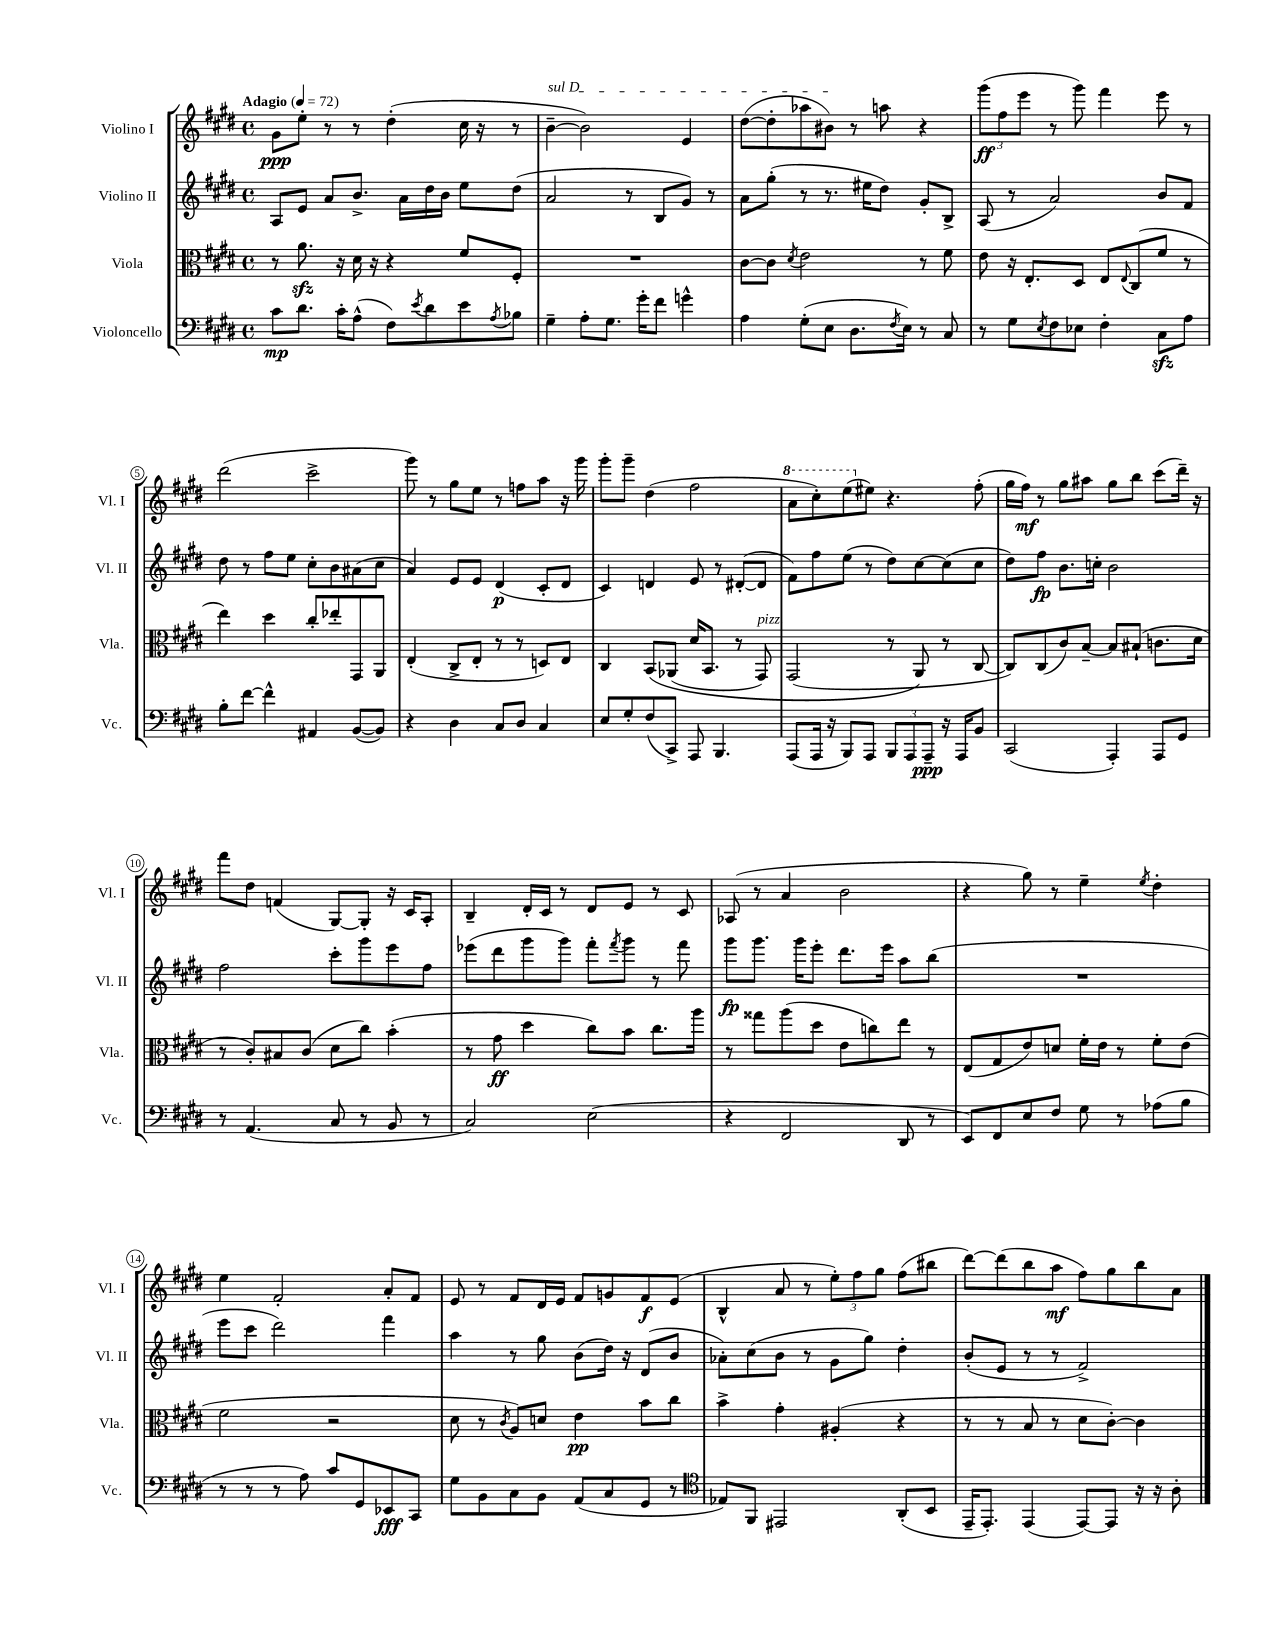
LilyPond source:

<<
\new StaffGroup <<
\new Staff = "s0" \with { instrumentName = "Violino I" shortInstrumentName = "Vl. I" } {
    \clef treble \key e \major \defaultTimeSignature \time 4/4 \tempo "Adagio" 4 = 72
    gis'8\ppp e''8-. r8 r8 dis''4-.( cis''16 r16 r8 |
    \once \override TextSpanner.bound-details.left.text = \markup { \italic "sul D" } b'4~--\startTextSpan b'2) e'4 |
    dis''8~( dis''8-. aes''8 bis'8\stopTextSpan) r8 a''8 r4 |
    \tuplet 3/2 { gis'''8\ff( fis''8 e'''8 } r8 gis'''8) fis'''4 e'''8 r8 |
    dis'''2( cis'''2-> |
    gis'''8) r8 gis''8 e''8 r8 f''8 a''8 r16 gis'''16 |
    gis'''8-. gis'''8-- dis''4( fis''2 |
    \ottava #1 a''8 cis'''8-.) e'''8( \ottava #0 eis''8) r4. fis''8-.( |
    gis''16 fis''16\mf) r8 gis''8 ais''8 gis''8 b''8 cis'''8( dis'''16--) r16 |
    fis'''8 dis''8 f'4( gis8~) gis8-. r16 cis'16 a8-. |
    b4-- dis'16-. cis'16 r8 dis'8 e'8 r8 cis'8 |
    aes8( r8 a'4 b'2 |
    r4 gis''8) r8 e''4-- \acciaccatura { e''8 } dis''4-. |
    e''4 fis'2-. a'8-. fis'8 |
    e'8 r8 fis'8 dis'16 e'16 fis'8 g'8 fis'8\f e'8( |
    b4-^ a'8 r8 \tuplet 3/2 { e''8-.) fis''8 gis''8 } fis''8( bis''8 |
    dis'''8~) dis'''8( b''8 a''8\mf fis''8) gis''8 b''8 a'8 \bar "|." |
}
\new Staff = "s1" \with { instrumentName = "Violino II" shortInstrumentName = "Vl. II" } {
    \clef treble \key e \major \defaultTimeSignature \time 4/4
    a8 e'8 a'8 b'8.-> a'16 dis''16 b'16 e''8 dis''8( |
    a'2 r8 b8 gis'8) r8 |
    a'8 gis''8-.( r8 r8. eis''16 dis''8) gis'8-. b8-> |
    a8( r8 a'2) b'8 fis'8 |
    dis''8 r8 fis''8 e''8 cis''8-. b'8 ais'8( cis''8 |
    a'4) e'8 e'8 dis'4\p( cis'8-. dis'8 |
    cis'4) d'4 e'8 r8 dis'8~-.( dis'8 |
    fis'8) fis''8 e''8( r8 dis''8) cis''8~ cis''8( cis''8 |
    dis''8) fis''8\fp b'8. c''16-. b'2 |
    fis''2 cis'''8-. gis'''8 e'''8 fis''8 |
    ees'''8( dis'''8 gis'''8 gis'''8) fis'''8-. \acciaccatura { fis'''8 } gis'''8 r8 fis'''8 |
    gis'''8\fp gis'''8. gis'''16 e'''8-. dis'''8. e'''16 a''8 b''8( |
    R1 |
    e'''8 cis'''8 dis'''2) fis'''4 |
    a''4 r8 gis''8 b'8( dis''16) r16 dis'8( b'8 |
    aes'8-.) cis''8( b'8 r8 gis'8 gis''8) dis''4-. |
    b'8-.( e'8 r8 r8 fis'2->) \bar "|." |
}
\new Staff = "s2" \with { instrumentName = "Viola" shortInstrumentName = "Vla." } {
    \clef alto \key e \major \defaultTimeSignature \time 4/4
    r8 a'8.\sfz r16 dis'16 r16 r4 fis'8 fis8-. |
    R1 |
    cis'8~ cis'8 \acciaccatura { dis'8 } e'2 r8 fis'8 |
    e'8 r16 e8.-. dis8 e8 \appoggiatura { e8 } cis8( fis'8 r8 |
    e''4) dis''4 cis''8-. ees''8-. gis,8 a,8 |
    e4-.( cis8-> e8-. r8 r8 d8) e8 |
    cis4 b,8\( aes,8( dis'16 b,8. r8 gis,8^\markup { \italic "pizz." }) |
    gis,2( r8 a,8\) r8 cis8~ |
    cis8) cis8( cis'8) b8~-- b8 bis8-!( c'8. dis'16 |
    r8 cis'8-.) bis8 cis'8( dis'8 cis''8) b'4-.( |
    r8 gis'8\ff dis''4 cis''8) b'8 cis''8. a''16 |
    r8 gisis''8 a''8( dis''8 e'8 c''8) e''8 r8 |
    e8( gis8 e'8) d'8 fis'16-. e'16 r8 fis'8-. e'8( |
    fis'2 r2 |
    dis'8 r8 \acciaccatura { cis'8 } a8) d'8 e'4\pp b'8 cis''8 |
    b'4-> gis'4-. ais4-.( r4 |
    r8 r8 b8 r8 dis'8 cis'8~-.) cis'4 \bar "|." |
}
\new Staff = "s3" \with { instrumentName = "Violoncello" shortInstrumentName = "Vc." } {
    \clef bass \key e \major \defaultTimeSignature \time 4/4
    cis'8\mp dis'8. cis'16-. a8-^( fis8) \acciaccatura { e'8 } dis'8 e'8 \acciaccatura { a8 } bes8 |
    gis4-- a8-. gis8. gis'16-. fis'8 g'4-^ |
    a4 gis8-.( e8 dis8. \acciaccatura { fis8 } e16) r8 cis8 |
    r8 gis8 \acciaccatura { e8 } fis8 ees8 fis4-. cis8\sfz a8 |
    b8-. fis'8~ fis'4-^ ais,4 b,8~( b,8) |
    r4 dis4 cis8 dis8 cis4 |
    e8 gis8-. fis8( cis,8->) a,,8 b,,4. |
    a,,8( a,,16 r16 b,,8) a,,8 \tuplet 3/2 { b,,8 a,,8 a,,8--\ppp } r16 a,,16 b,8 |
    cis,2( a,,4-.) a,,8 gis,8 |
    r8 a,4.( cis8 r8 b,8 r8 |
    cis2) e2( |
    r4 fis,2 dis,8 r8 |
    e,8) fis,8 e8 fis8 gis8 r8 aes8( b8 |
    r8 r8 r8 a8) cis'8 gis,8 ees,8\fff cis,8 |
    gis8 b,8 cis8 b,8 a,8( cis8 gis,8 r8 |
    \clef tenor ees8) fis,8 eis,2 a,8-.( b,8 |
    e,16-- e,8.-.) e,4( e,8~) e,8 r16 r16 a8-. \bar "|." |
}
>>
>>
\layout { \context { \Score \override BarNumber.stencil = #(make-stencil-circler 0.1 0.3 ly:text-interface::print) } }
